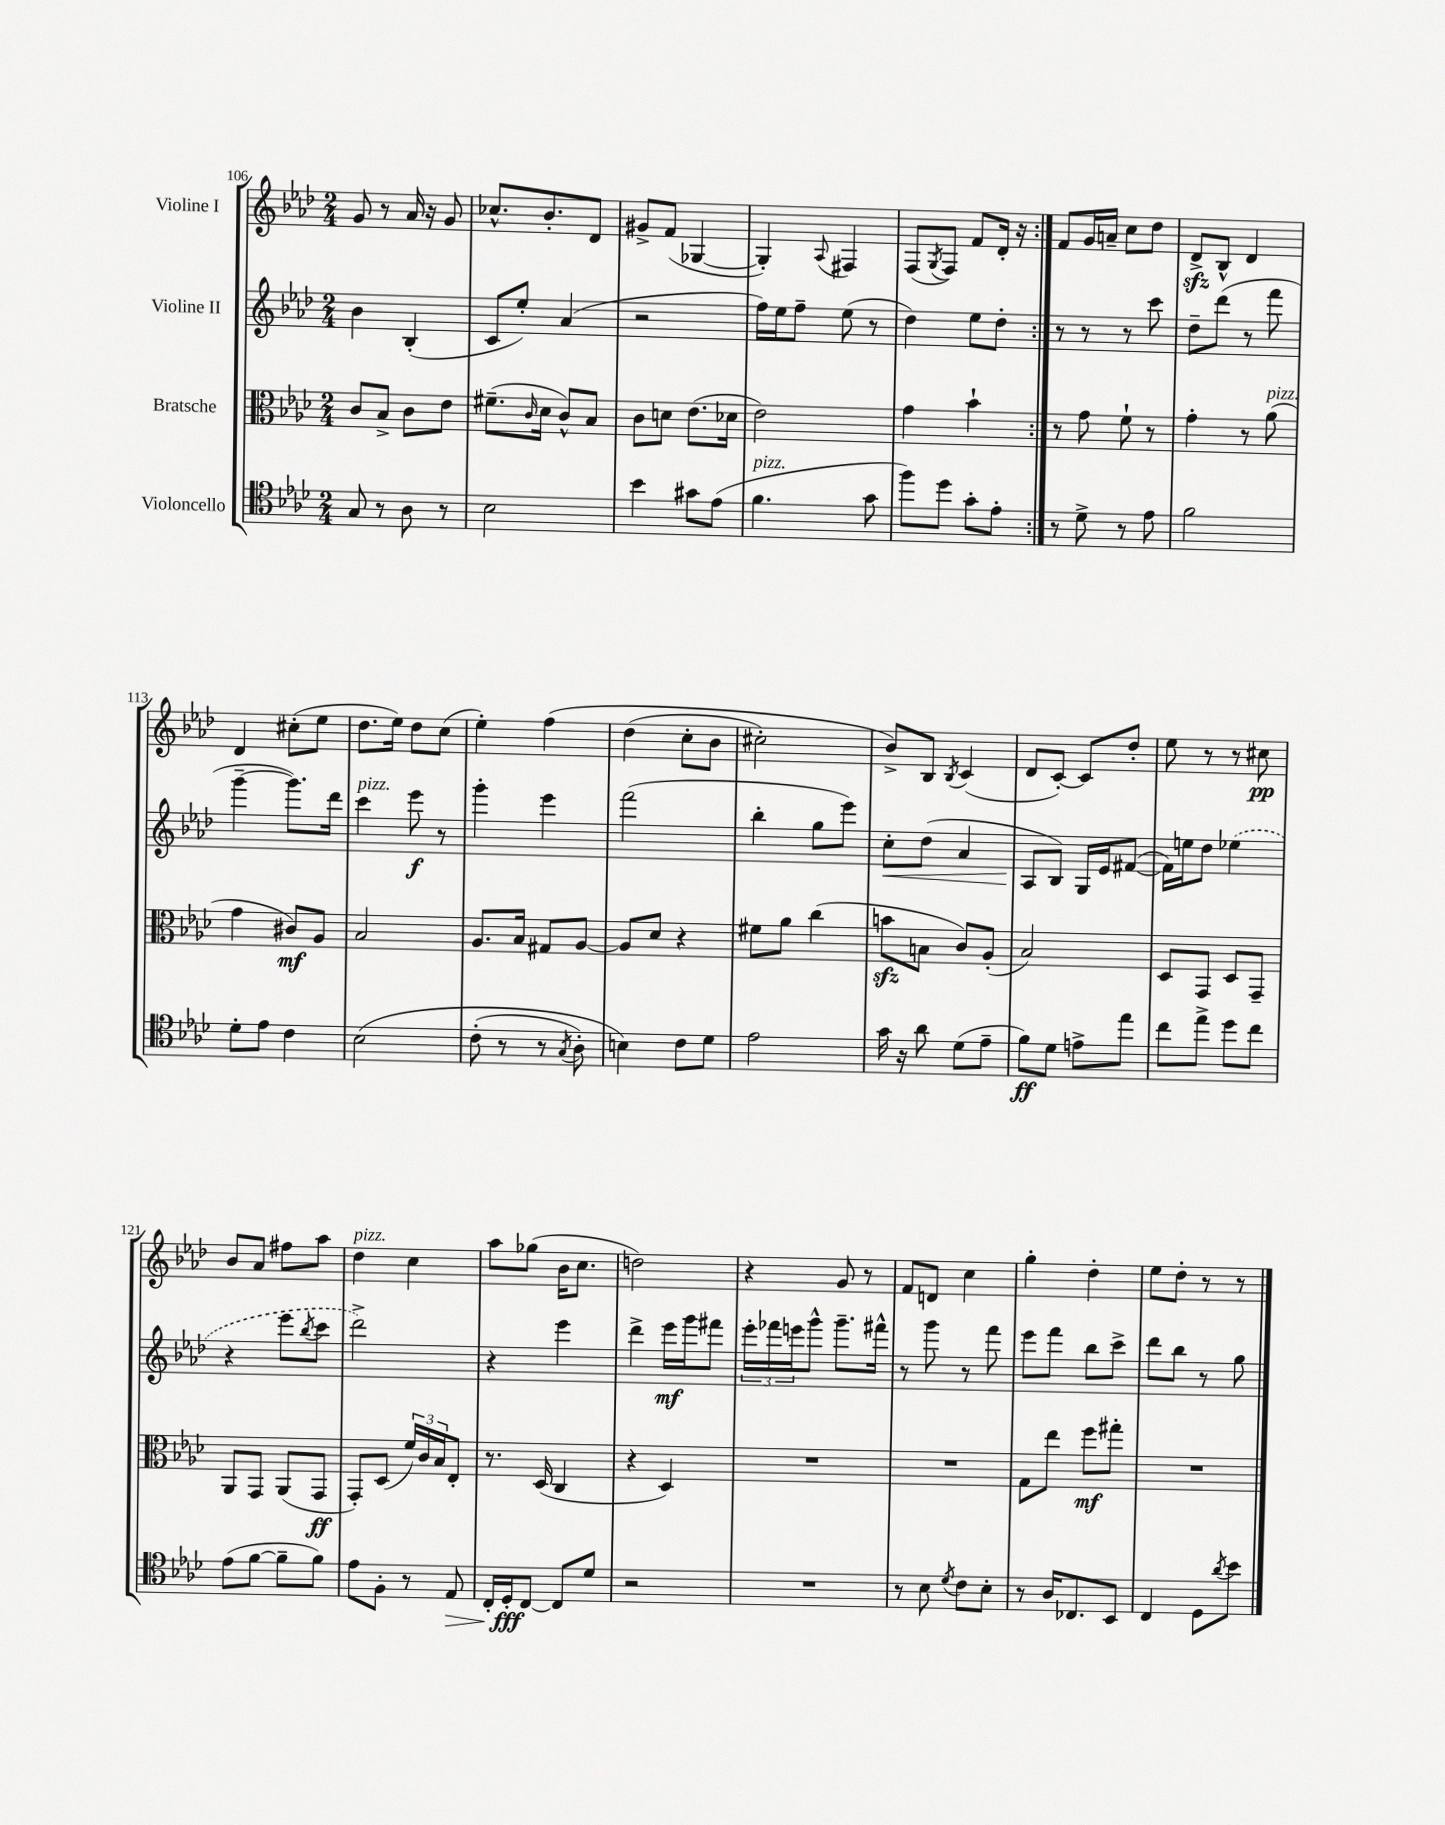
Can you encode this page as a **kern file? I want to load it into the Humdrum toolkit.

**kern	**dynam	**kern	**dynam	**kern	**dynam	**kern	**dynam
*part4	*part4	*part3	*part3	*part2	*part2	*part1	*part1
*staff4	*staff4	*staff3	*staff3	*staff2	*staff2	*staff1	*staff1
*I"Violoncello	*	*I"Bratsche	*	*I"Violine II	*	*I"Violine I	*
*clefC4	*	*clefC3	*	*clefG2	*	*clefG2	*
*k[b-e-a-d-]	*	*k[b-e-a-d-]	*	*k[b-e-a-d-]	*	*k[b-e-a-d-]	*
*M2/4	*	*M2/4	*	*M2/4	*	*M2/4	*
=106	=106	=106	=106	=106	=106	=106	=106
8G/	.	8c/L	.	4b-\	.	8g/	.
8r	.	8B-^/J	.	.	.	8r	.
8A-\	.	8c\L	.	(4B-'/	.	16a-/	.
.	.	.	.	.	.	16r	.
8r	.	8e-\J	.	.	.	8g/	.
=107	=107	=107	=107	=107	=107	=107	=107
2B-\	.	(8.f#X~\L	.	8c/L	.	8.cc-X^^/L	.
.	.	.	.	8ee-'/J)	.	.	.
.	.	16qqc/	.	.	.	.	.
.	.	16d-\Jk	.	.	.	8.b-'/	.
.	.	8c^^/L)	.	(4a-/	.	.	.
.	.	8B-/J	.	.	.	8d-/J	.
=108	=108	=108	=108	=108	=108	=108	=108
4b-\	.	8c\L	.	2r	.	8g#X^/L	.
.	.	8dn\J	.	.	.	(8f/J	.
8g#X\L	.	(8.e-\L	.	.	.	[4G-X/	.
(8e-\J	.	.	.	.	.	.	.
.	.	16d-X\Jk	.	.	.	.	.
=109	=109	=109	=109	=109	=109	=109	=109
!LO:TX:a:i:t=pizz.	!	!	!	!	!	!	!
4.f\	.	2e-\)	.	16ff\LL)	.	4G-'/])	.
.	.	.	.	16ee-\J	.	.	.
.	.	.	.	8ff~\J	.	.	.
.	.	.	.	.	.	8qqA-/	.
.	.	.	.	(8ee-\	.	4F#X/	.
8g\	.	.	.	8r	.	.	.
=110	=110	=110	=110	=110	=110	=110	=110
8ff\L)	.	4g\	.	4dd-\)	.	(8F/L	.
.	.	.	.	.	.	8qG/	.
8dd-\J	.	.	.	.	.	8F/J)	.
8g'\L	.	4b-`\	.	8ee-\L	.	8f/L	.
8e-'\J	.	.	.	8dd-'\J	.	16d-'/Jk	.
.	.	.	.	.	.	16r	.
=111:|!	=111:|!	=111:|!	=111:|!	=111:|!	=111:|!	=111:|!	=111:|!
8r	.	8r	.	8r	.	8f/L	.
8d-^\	.	8g\	.	8r	.	16g/L	.
.	.	.	.	.	.	16an~/JJ	.
8r	.	8f`\	.	8r	.	8cc\L	.
8e-\	.	8r	.	8ccc\	.	8dd-\J	.
=112	=112	=112	=112	=112	=112	=112	=112
2f\	.	4g'\	.	8dd-~\L	.	8d-zz^/L	.
.	.	.	.	(8ddd-\J	.	8B-^^/J	.
.	.	8r	.	8r	.	4d-/	.
!	!	!LO:TX:a:i:t=pizz.	!	!	!	!	!
.	.	(8a-\	.	8fff\	.	.	.
!!LO:LB:g=z
=113	=113	=113	=113	=113	=113	=113	=113
8d-'\L	.	4g\	.	[4ggg~\	.	4d-/	.
8e-\J	.	.	.	.	.	.	.
4c\	.	8c#X/L)	mf	8.ggg\L])	.	(8cc#X'\L	.
.	.	8A-/J	.	.	.	8ee-\J	.
.	.	.	.	16ddd-\Jk	.	.	.
=114	=114	=114	=114	=114	=114	=114	=114
!	!	!	!	!LO:TX:a:i:t=pizz.	!	!	!
(2B-\	.	2B-/	.	4ccc\	.	8.dd-\L	.
.	.	.	.	.	.	16ee-\Jk)	.
.	.	.	.	8eee-\	f	8dd-\L	.
.	.	.	.	8r	.	(8cc\J	.
=115	=115	=115	=115	=115	=115	=115	=115
(8c'\	.	8.A-/L	.	4ggg'\	.	4ee-'\)	.
8r	.	.	.	.	.	.	.
.	.	16B-/Jk	.	.	.	.	.
8r	.	8G#X/L	.	4eee-\	.	(4ff\	.
8qG/	.	.	.	.	.	.	.
8A-'\)	.	[8A-/J	.	.	.	.	.
=116	=116	=116	=116	=116	=116	=116	=116
4Bn\)	.	8A-/L]	.	(2fff\	.	(4dd-\	.
.	.	8d-/J	.	.	.	.	.
8c\L	.	4r	.	.	.	8cc'\L	.
8d-\J	.	.	.	.	.	8b-\J	.
=117	=117	=117	=117	=117	=117	=117	=117
2e-\	.	8f#X\L	.	4bb-'\	.	2cc#X'\)	.
.	.	8a-\J	.	.	.	.	.
.	.	(4cc\	.	8gg\L	.	.	.
.	.	.	.	8eee-\J)	.	.	.
=118	=118	=118	=118	=118	=118	=118	=118
!	!	!	!	!	!LO:HP:b	!	!
16g\	.	8bnzz\L	.	8cc'\L	<	8b-^/L)	.
16r	.	.	.	.	.	.	.
8a-\	.	8Bn\J	.	(8dd-\J	.	8B-/J	.
.	.	.	.	.	.	8qB-/	.
(8d-\L	.	8c/L)	.	4a-/	.	(4c/	.
8e-~\J	.	(8A-'/J	.	.	.	.	.
=119	=119	=119	=119	=119	=119	=119	=119
8f\L)	ff	2B-/)	.	8A-/L	.	8d-/L	.
8d-\J	.	.	.	8B-/J)	[	[8c'/J)	.
8en^\L	.	.	.	16G/LL	.	8c/L]	.
.	.	.	.	16e-/J	.	.	.
8ee-\J	.	.	.	([8f#X/J	.	8dd-'/J	.
=120	=120	=120	=120	=120	=120	=120	=120
8cc\L	.	8D-/L	.	16f#\LL])	.	8ee-\	.
.	.	.	.	16een\J	.	.	.
8ee-^\J	.	8GG/J	.	8dd-\J	.	8r	.
8dd-\L	.	8D-/L	.	(4ee-X\	.	8r	.
8cc\J	.	8GG~/J	.	.	.	8cc#X\	pp
!!LO:LB:g=z
=121	=121	=121	=121	=121	=121	=121	=121
(8e-\L	.	8AA-/L	.	4r	.	8b-/L	.
[8f\J	.	8GG/J	.	.	.	8a-/J	.
8f~\L]	.	(8AA-/L	.	8eee-\L	.	8ff#X\L	.
.	.	.	.	8qbb-/	.	.	.
8f\J)	.	8GG/J	ff	8ccc\J	.	8aa-\J	.
=122	=122	=122	=122	=122	=122	=122	=122
!	!	!	!	!	!	!LO:TX:a:i:t=pizz.	!
8e-\L	.	8GG'/L)	.	2ddd-^\)	.	4dd-\	.
8F'\J	.	(8D-/J	.	.	.	.	.
8r	.	24f/LL)	.	.	.	4cc\	.
.	.	24c/	.	.	.	.	.
.	.	24B-/J	.	.	.	.	.
!	!LO:HP:b	!	!	!	!	!	!
8E-/	>	8E-'/J	.	.	.	.	.
=123	=123	=123	=123	=123	=123	=123	=123
16C'/LL	.	8.r	.	4r	.	8aa-\L	.
16D-'/J	fff	.	.	.	.	.	.
[8C/J	]	.	.	.	.	(8gg-X\J	.
.	.	(16D-/	.	.	.	.	.
8C/L]	.	4C/	.	4eee-\	.	16b-\KL	.
.	.	.	.	.	.	8.cc\J	.
8d-/J	.	.	.	.	.	.	.
=124	=124	=124	=124	=124	=124	=124	=124
2r	.	4r	.	4ddd-^\	.	2ddn\)	.
.	.	4D-/)	.	16eee-\LL	mf	.	.
.	.	.	.	16ggg\J	.	.	.
.	.	.	.	8fff#X\J	.	.	.
=125	=125	=125	=125	=125	=125	=125	=125
2r	.	2r	.	24eee-'\LL	.	4r	.
.	.	.	.	24fff-X\	.	.	.
.	.	.	.	24eeen\J	.	.	.
.	.	.	.	8ggg^^\J	.	.	.
.	.	.	.	8.ggg~\L	.	8g/	.
.	.	.	.	.	.	8r	.
.	.	.	.	16fff#X^^\Jk	.	.	.
=126	=126	=126	=126	=126	=126	=126	=126
8r	.	2r	.	8r	.	8f/L	.
8B-\	.	.	.	8ggg\	.	8dn/J	.
8qd-/	.	.	.	.	.	.	.
8c\L	.	.	.	8r	.	4cc\	.
8B-'\J	.	.	.	8fff\	.	.	.
=127	=127	=127	=127	=127	=127	=127	=127
8r	.	8G\L	.	8eee-\L	.	4gg'\	.
16A-/KL	.	8ee-\J	.	8fff\J	.	.	.
8.C-X/	.	.	.	.	.	.	.
.	.	8ff\L	mf	8bb-\L	.	4dd-'\	.
8BB-/J	.	8gg#X'\J	.	8ccc^\J	.	.	.
=128	=128	=128	=128	=128	=128	=128	=128
4C/	.	2r	.	8ddd-\L	.	8ee-\L	.
.	.	.	.	8bb-\J	.	8dd-'\J	.
8D-\L	.	.	.	8r	.	8r	.
8qa-/	.	.	.	.	.	.	.
8b-\J	.	.	.	8gg\	.	8r	.
==	==	==	==	==	==	==	==
*-	*-	*-	*-	*-	*-	*-	*-
